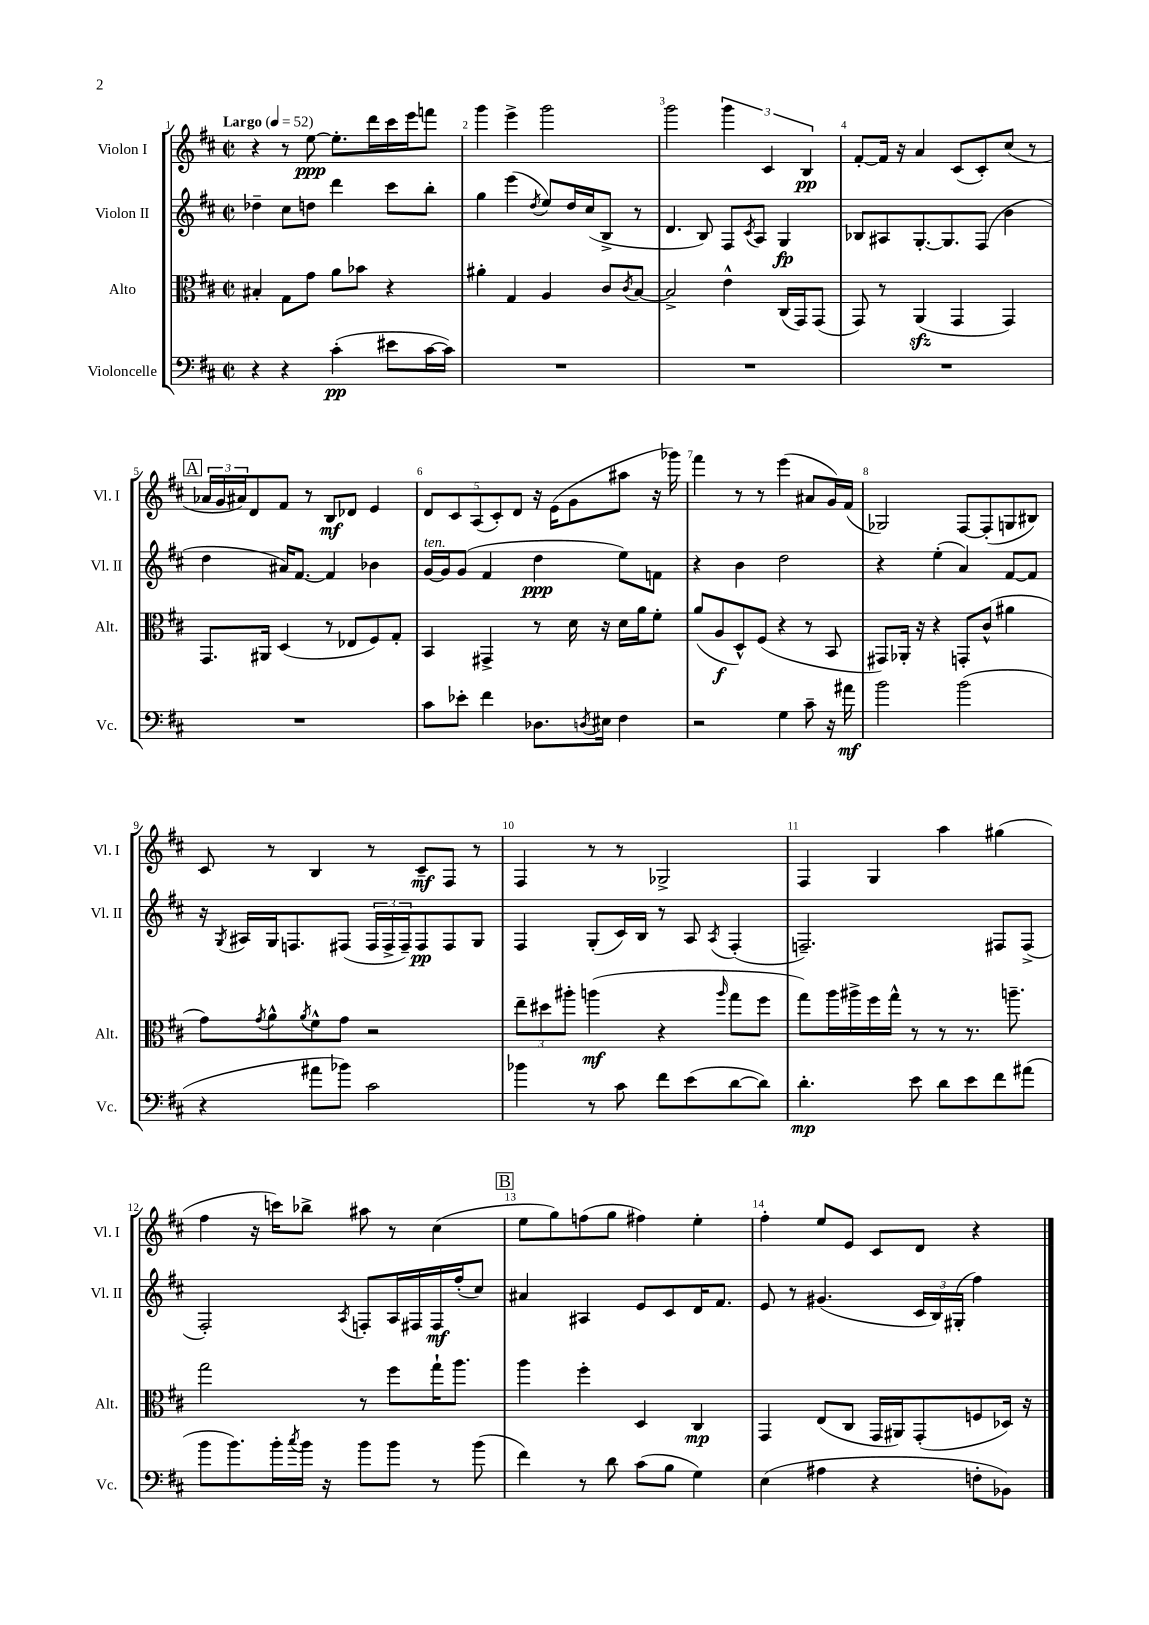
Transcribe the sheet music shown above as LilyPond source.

<<
\new StaffGroup <<
\new Staff = "s0" \with { instrumentName = "Violon I" shortInstrumentName = "Vl. I" } {
    \clef treble \key d \major \defaultTimeSignature \time 2/2 \tempo "Largo" 4 = 52
    r4 r8 e''8~\ppp e''8.-. d'''16 cis'''16 e'''16 f'''8 |
    g'''4 e'''4-> g'''2 |
    g'''2 \tuplet 3/2 { g'''4 cis'4 b4\pp } |
    fis'8~-. fis'16 r16 a'4 cis'8( cis'8-.) cis''8( r8 |
    \mark \markup { \box "A" } \tuplet 3/2 { aes'16 g'16 ais'16) } d'8 fis'8 r8 b8\mf des'8 e'4 |
    \tuplet 5/4 { d'8 cis'8 a8( cis'8-.) d'8 } r16 e'16( g'8 ais''8 r16 ges'''16) |
    fis'''4 r8 r8 e'''4( ais'8 g'16) fis'16( |
    ges2) fis8~ fis8-.( g8 bis8) |
    cis'8 r8 b4 r8 cis'8--\mf fis8 r8 |
    fis4 r8 r8 ges2-> |
    fis4 g4 a''4 gis''4( |
    fis''4 r16 c'''16) bes''8-> ais''8 r8 cis''4( |
    \mark \markup { \box "B" } e''8 g''8) f''8( g''8 fis''4) e''4-. |
    fis''4-. e''8 e'8 cis'8 d'8 r4 \bar "|." |
}
\new Staff = "s1" \with { instrumentName = "Violon II" shortInstrumentName = "Vl. II" } {
    \clef treble \key d \major \defaultTimeSignature \time 2/2
    des''4-- cis''8 d''8 d'''4 cis'''8 b''8-. |
    g''4 e'''4( \acciaccatura { d''8 } e''8) d''16 cis''16( b8-> r8 |
    d'4. b8) fis8 \acciaccatura { cis'8 } a8 g4\fp |
    bes8 ais8 g8.~-. g8. fis8( b'4 |
    \mark \markup { \box "A" } d''4 ais'16) fis'8.~ fis'4 bes'4 |
    g'16~^\markup { \italic "ten." } g'16 g'8( fis'4 d''4\ppp e''8) f'8 |
    r4 b'4 d''2 |
    r4 e''4-.( a'4) fis'8~ fis'8 |
    r16 \acciaccatura { g8 } ais16 g16 f8. fis8( \tuplet 3/2 { fis16 fis16-> fis16--) } fis8\pp fis8 g8 |
    fis4 g8-.( cis'16) b16 r8 a8 \acciaccatura { a8 } fis4-.( |
    f2.--) fis8 fis8->( |
    fis2-.) \acciaccatura { a8 } f8-. a16 fis16 fis16\mf fis''16-.( cis''8) |
    \mark \markup { \box "B" } ais'4 ais4 e'8 cis'8 d'16 fis'8. |
    e'8 r8 gis'4.( \tuplet 3/2 { cis'16 b16) gis16-.( } fis''4) \bar "|." |
}
\new Staff = "s2" \with { instrumentName = "Alto" shortInstrumentName = "Alt." } {
    \clef alto \key d \major \defaultTimeSignature \time 2/2
    bis4-. g8 g'8 a'8 bes'8 r4 |
    ais'4-. g4 a4 cis'8 \acciaccatura { cis'8 } b8~ |
    b2-> e'4-^ cis16( g,16) g,8( |
    g,8) r8 a,4\sfz( g,4 g,4) |
    \mark \markup { \box "A" } g,8. ais,16 d4( r8 ees8 fis8) g8-. |
    b,4 gis,4-> r8 d'16 r16 d'16 a'16 fis'8-. |
    a'8( a8\f d8-^) fis8( r4 r8 b,8 |
    gis,8) aes,16-. r16 r4 g,8-. cis'8-^( ais'4 |
    g'8) \acciaccatura { g'8 } a'8-^ \acciaccatura { a'8 } fis'8-^ g'8 r2 |
    \tuplet 3/2 { e''8-- dis''8 ais''8-. } a''4\mf( r4 \grace { a''16 } g''8 fis''8 |
    g''8) a''16 ais''16-> fis''16 g''16-^ r8 r8 r8. a''8.-- |
    g''2 r8 fis''8 g''16-! a''8. |
    \mark \markup { \box "B" } a''4 fis''4-. d4 cis4\mp |
    g,4 e8( cis8 g,16 ais,16) g,8-.( f8 des16) r16 \bar "|." |
}
\new Staff = "s3" \with { instrumentName = "Violoncelle" shortInstrumentName = "Vc." } {
    \clef bass \key d \major \defaultTimeSignature \time 2/2
    r4 r4 cis'4-.\pp( eis'8 cis'16~ cis'16) |
    R1 |
    R1 |
    R1 |
    \mark \markup { \box "A" } R1 |
    cis'8 ees'8-. fis'4 des8. \acciaccatura { d8 } eis16 fis4 |
    r2 g4 cis'8-- r16 ais'16\mf |
    b'2 b'2( |
    r4 ais'8 bes'8) cis'2 |
    bes'4 r8 cis'8 fis'8 e'8( d'8~ d'8) |
    d'4.-.\mp e'8 d'8 e'8 fis'8 ais'8( |
    b'8 b'8.) b'16-. \acciaccatura { cis''8 } b'16 r16 b'8 b'8 r8 b'8( |
    \mark \markup { \box "B" } fis'4) r8 d'8 cis'8( b8 g4) |
    e4( ais4 r4 f8-. bes,8) \bar "|." |
}
>>
>>
\layout { \context { \Score \override BarNumber.break-visibility = ##(#f #t #t) barNumberVisibility = #all-bar-numbers-visible } }
